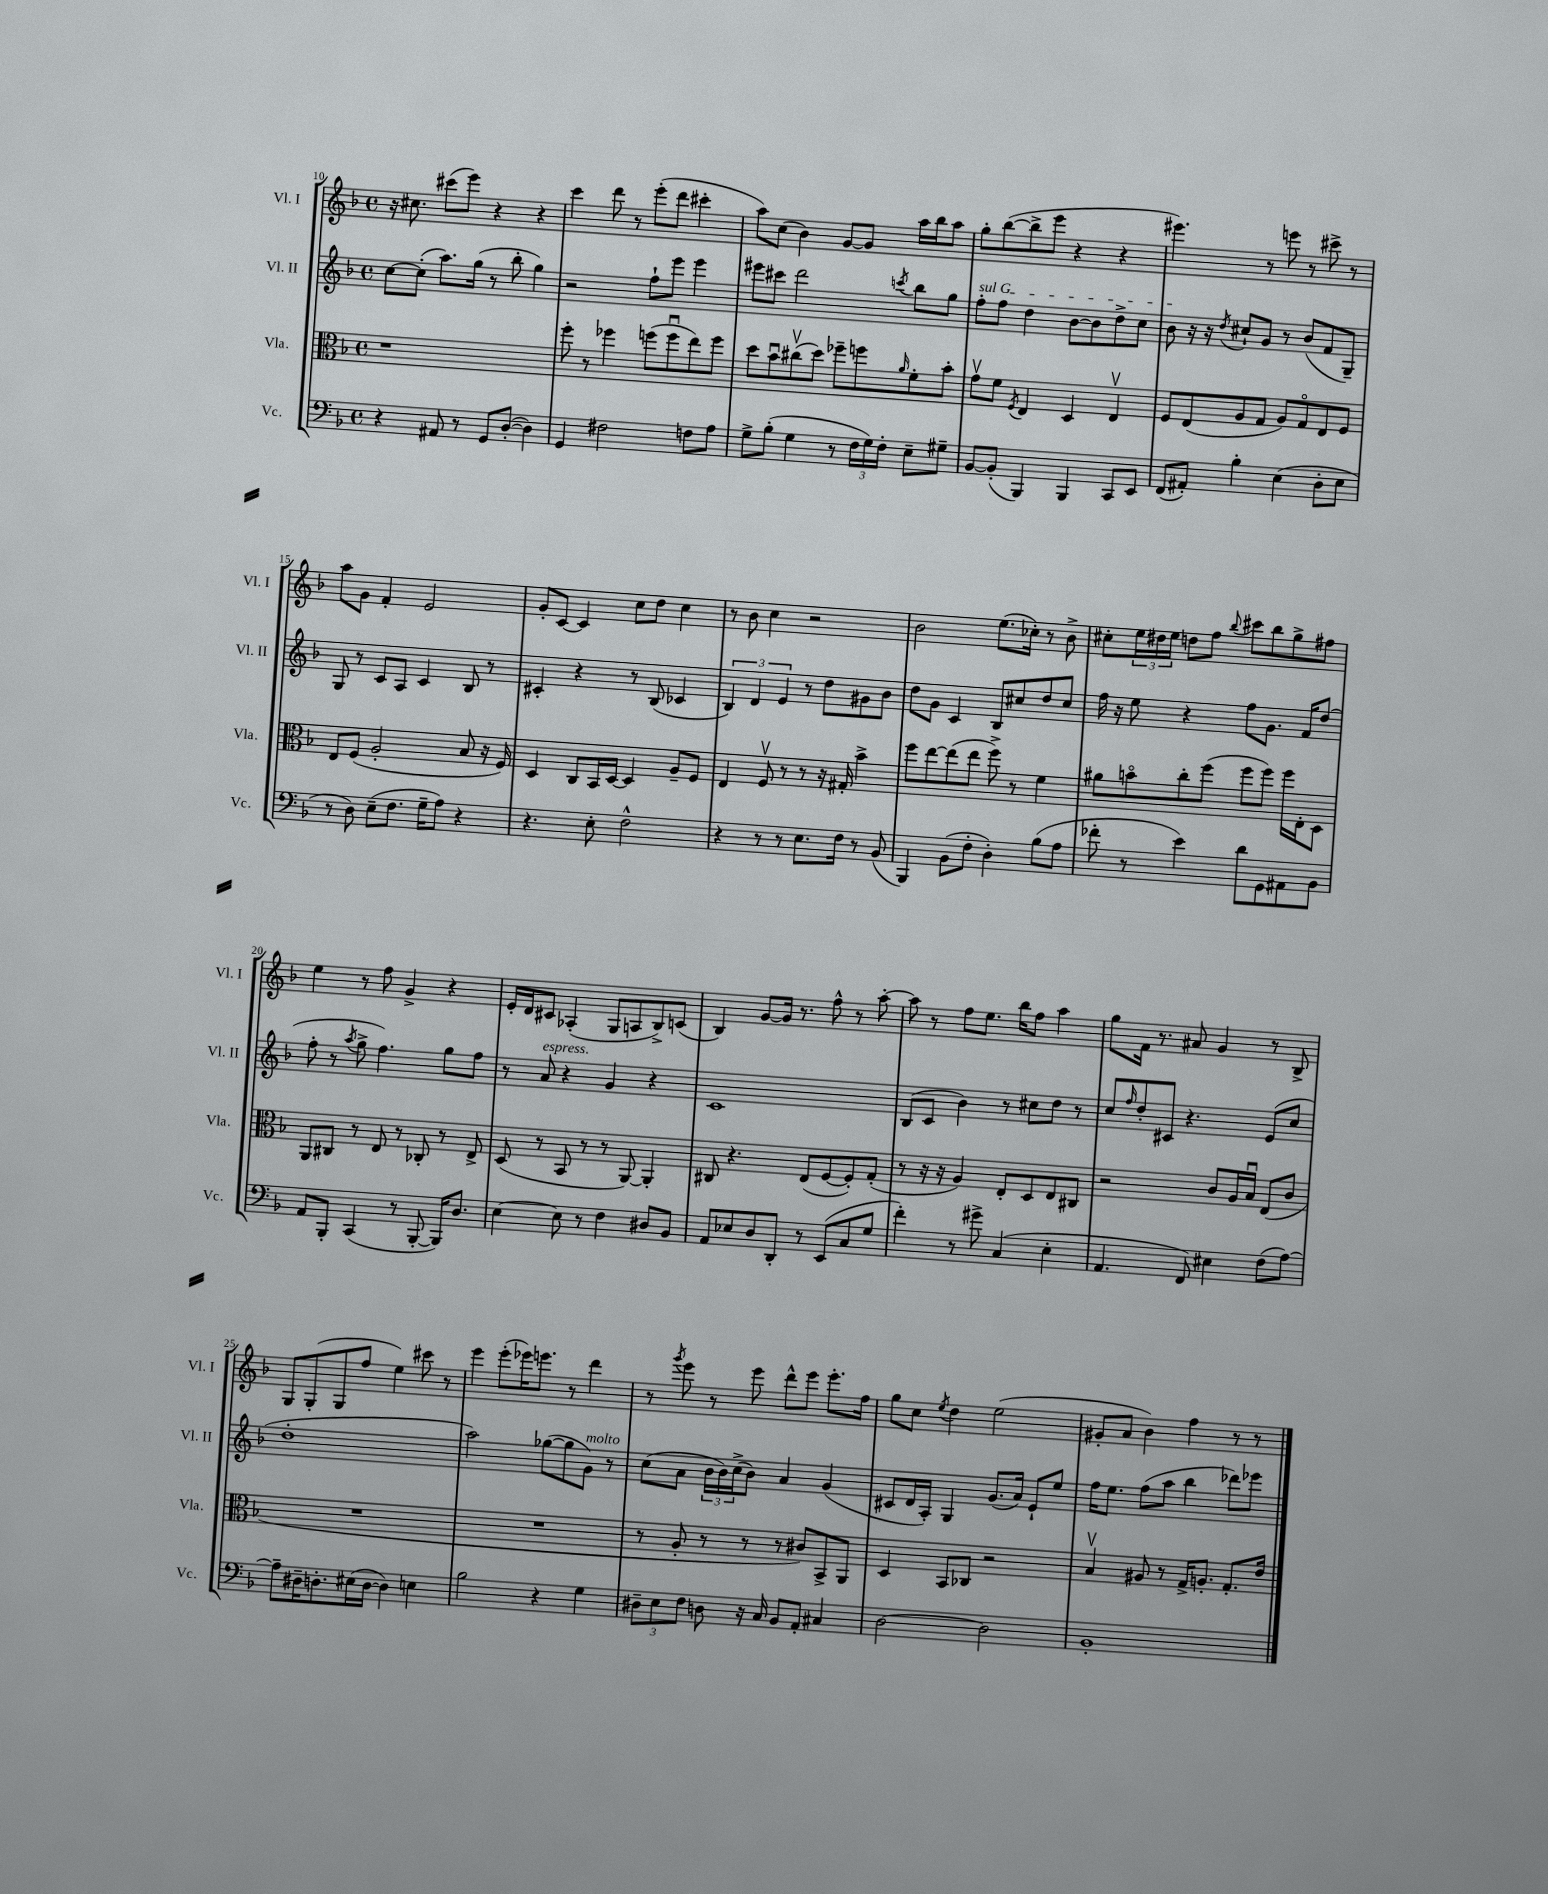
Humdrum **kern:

**kern	**kern	**kern	**kern
*staff4	*staff3	*staff2	*staff1
*clefF4	*clefC3	*clefG2	*clefG2
*k[b-]	*k[b-]	*k[b-]	*k[b-]
*M4/4	*M4/4	*M4/4	*M4/4
*met(c)	*met(c)	*met(c)	*met(c)
4r	1r	[8cc	16r
.	.	.	8.cc#
.	.	(8cc']	.
8AA#	.	8.aa)	(8ccc#
8r	.	.	8eee)
.	.	(16gg	.
8GG	.	8r	4r
([8D'	.	8bb-'	.
4D])	.	4gg)	4r
=	=	=	=
4GG	8ff'	2r	4ccc
.	8r	.	.
2F#	4ff-	.	8ddd
.	.	.	8r
.	(8ff	8ff`	(8eee'
.	8ffu	8eee	8ddd
8F	8ee)	4eee	4ccc#'
8A	8ff	.	.
=	=	=	=
8G^	8dd	8eee#	8aa)
(8B-'	8b-u	8ccc#	(8cc
4G	(8cc#v	2ddd	4b-)
.	8dd)	.	.
8r	8ff-~	.	[8g
24F	8ff	.	8g]
24G)	.	.	.
24F'	.	.	.
.	16qqa	8qccc	.
8E~	8f'	8bb-	16aa
.	.	.	16bb-
8G#~	8b-'	8gg	8aa
=	=	=	=
[8BB-	8gv	8ff'	8gg'
(8BB-']	8f	8ff	([8bb-
.	8qF	.	.
4BBB-)	4E	4dd	8bb-^]
.	.	.	8eee
4BBB-	4D	[8b-	4r
.	.	8b-]	.
8CC	4Ev	8dd^	4r
8EE	.	8cc	.
=	=	=	=
(8FF	8F	8b-	4.eee#)
8AA#')	(8E	16r	.
.	.	16r	.
.	.	8qdd	.
4B-'	8A	8cc#`	.
.	8G	8g	8r
(4E	8A)	8r	8eee
.	8Go	(8b-	8r
8D'	8E	8f	8ccc#^
8E	8F	8G~)	8r
=	=	=	=
8r	8E	8G	8aa
8D)	(8F	8r	8g
(8E~	2A'	8c	4f'
8.F	.	8A	.
.	.	4c	2e
16G~	.	.	.
8A)	.	.	.
4r	8B-	8B-	.
.	16r	8r	.
.	16F)	.	.
=	=	=	=
4.r	4D	4c#'	8g'
.	.	.	[8c
.	8C	4r	4c]
8E'	16BB-	.	.
.	[16D	.	.
2F^^	4D]	8r	8cc
.	.	(8B-	8dd
.	8A~	4c-	4cc
.	8F	.	.
=	=	=	=
4r	4E	6B-)	8r
.	.	.	8b-
.	.	6d	.
8r	8Fv	.	4cc
.	.	6e	.
8r	8r	.	.
8.E	8r	8r	2r
.	16r	8dd	.
16F	16G#'	.	.
8r	4b-^	8g#	.
(8BB-	.	8b-	.
=	=	=	=
4BBB-)	8ff	8dd	2b-
.	[8ee	8g	.
(8BB-	(8ee]	4c	.
8F'	8ee	.	.
4D')	8ff^)	8B-	(8.ee
.	8r	8cc#	.
.	.	.	16cc-')
(8B-	4f	8dd	8r
8A	.	8cc#	8b-^
=	=	=	=
8f-'	8a#	16ff	8cc#'
.	.	16r	.
8r	8bo	8ee	24ee
.	.	.	24dd#
.	.	.	24ee
4e)	8cc'	4r	8dd
.	(8ff	.	8ff
.	.	.	8qqbb-
8d	8ff	8ff	8ccc#
8GG	8ff)	8.g	8bb-
8AA#	16ff	.	8gg^
.	16E'	16f	.
8BB-	8D	(8dd	8ff#
=	=	=	=
8AA	8AA	8ff'	4ee
8BBB-'	8C#	8r	.
.	.	8qaa	.
(4CC	8r	8gg^	8r
.	8E	4.ff)	8ff
8r	8r	.	4g^
[8BBB-'	8C-'	.	.
16BBB-])	8r	8gg	4r
8.D	.	.	.
.	8E^	8ff	.
=	=	=	=
[4E	(8D	8r	16e'
.	.	.	16d
.	8r	8a	8c#
8E]	8BB-	4r	(4A-'
8r	8r	.	.
4F	8r	4g	8G
.	[8AA)	.	8A
8D#	4AA']	4r	8B-^)
8BB-	.	.	(8c
=	=	=	=
8AA	8C#	1c	4B-)
8E-	4.r	.	.
8D	.	.	[8g
8DD'	.	.	16g]
.	.	.	8.r
8r	(8E	.	.
(8EE	[8F	.	8ff^^
8C	8F'])	.	8r
8G	(8G'	.	[8aa'
=	=	=	=
4f')	8r	(8B-	8aa]
.	16r	8c	8r
.	16r	.	.
8r	4A)	4b-)	8ff
8g#^	.	.	8.ee
(4C	8E'	8r	.
.	.	.	16bb-
.	8D	8cc#	8ff
4E'	8E	8dd	4aa
.	8C#	8r	.
=	=	=	=
4.AA	2r	8cc	8gg
.	.	16qqff	.
.	.	8dd'	16f
.	.	.	8.r
.	.	8c#	.
8FF)	.	4.r	8a#
4E#	8c	.	4g
.	16A	.	.
.	16B-u	.	.
(8F	(8E	(8e	8r
[8A)	8c	8cc	8B-^
=	=	=	=
8A~]	1r	1dd'	8G
16D#~	.	.	(8G'
8.D'	.	.	.
.	.	.	8G
(16E#	.	.	8ff
[16D	.	.	.
4D])	.	.	4ee)
4E	.	.	8ccc#
.	.	.	8r
=	=	=	=
2B-	1r	2aa)	4eee
.	.	.	(8eee'
.	.	.	16eee-)
.	.	.	8.eee
4r	.	([8gg-	.
.	.	8gg-]	8r
4G	.	8g)	4ddd
.	.	8r	.
=	=	=	=
12D#~	8r	(8cc	8r
12E	.	.	.
.	.	.	8qggg
.	8A'	8a	8eee
12F	.	.	.
8D	8r	24b-	8r
.	.	24b-)	.
.	.	(24cc^	.
16r	8r	8b-)	8eee
16C	.	.	.
8BB-	8r	4a	8ddd^^
8AA'	8c#)	.	8eee
4C#	8BB-^	(4g	8.eee'
.	8AA	.	.
.	.	.	16ff
=	=	=	=
[2D	4D	8c#	8gg
.	.	16d	8cc
.	.	16A')	.
.	.	.	8qee
.	8BB-	4G	4dd
.	8C-	.	.
2D]	2r	(8.g	(2ee
.	.	16a)	.
.	.	8e`	.
.	.	8ee	.
=	=	=	=
1BB-'	4B-v	16ff	8g#'
.	.	8.ee	.
.	.	.	8a
.	8A#	(8ff	4b-)
.	8r	8aa	.
.	16G^	4bb-	4ff
.	8.A'	.	.
.	8.G'	8ddd-)	8r
.	.	8eee-	8r
.	16e	.	.
==	==	==	==
*-	*-	*-	*-
